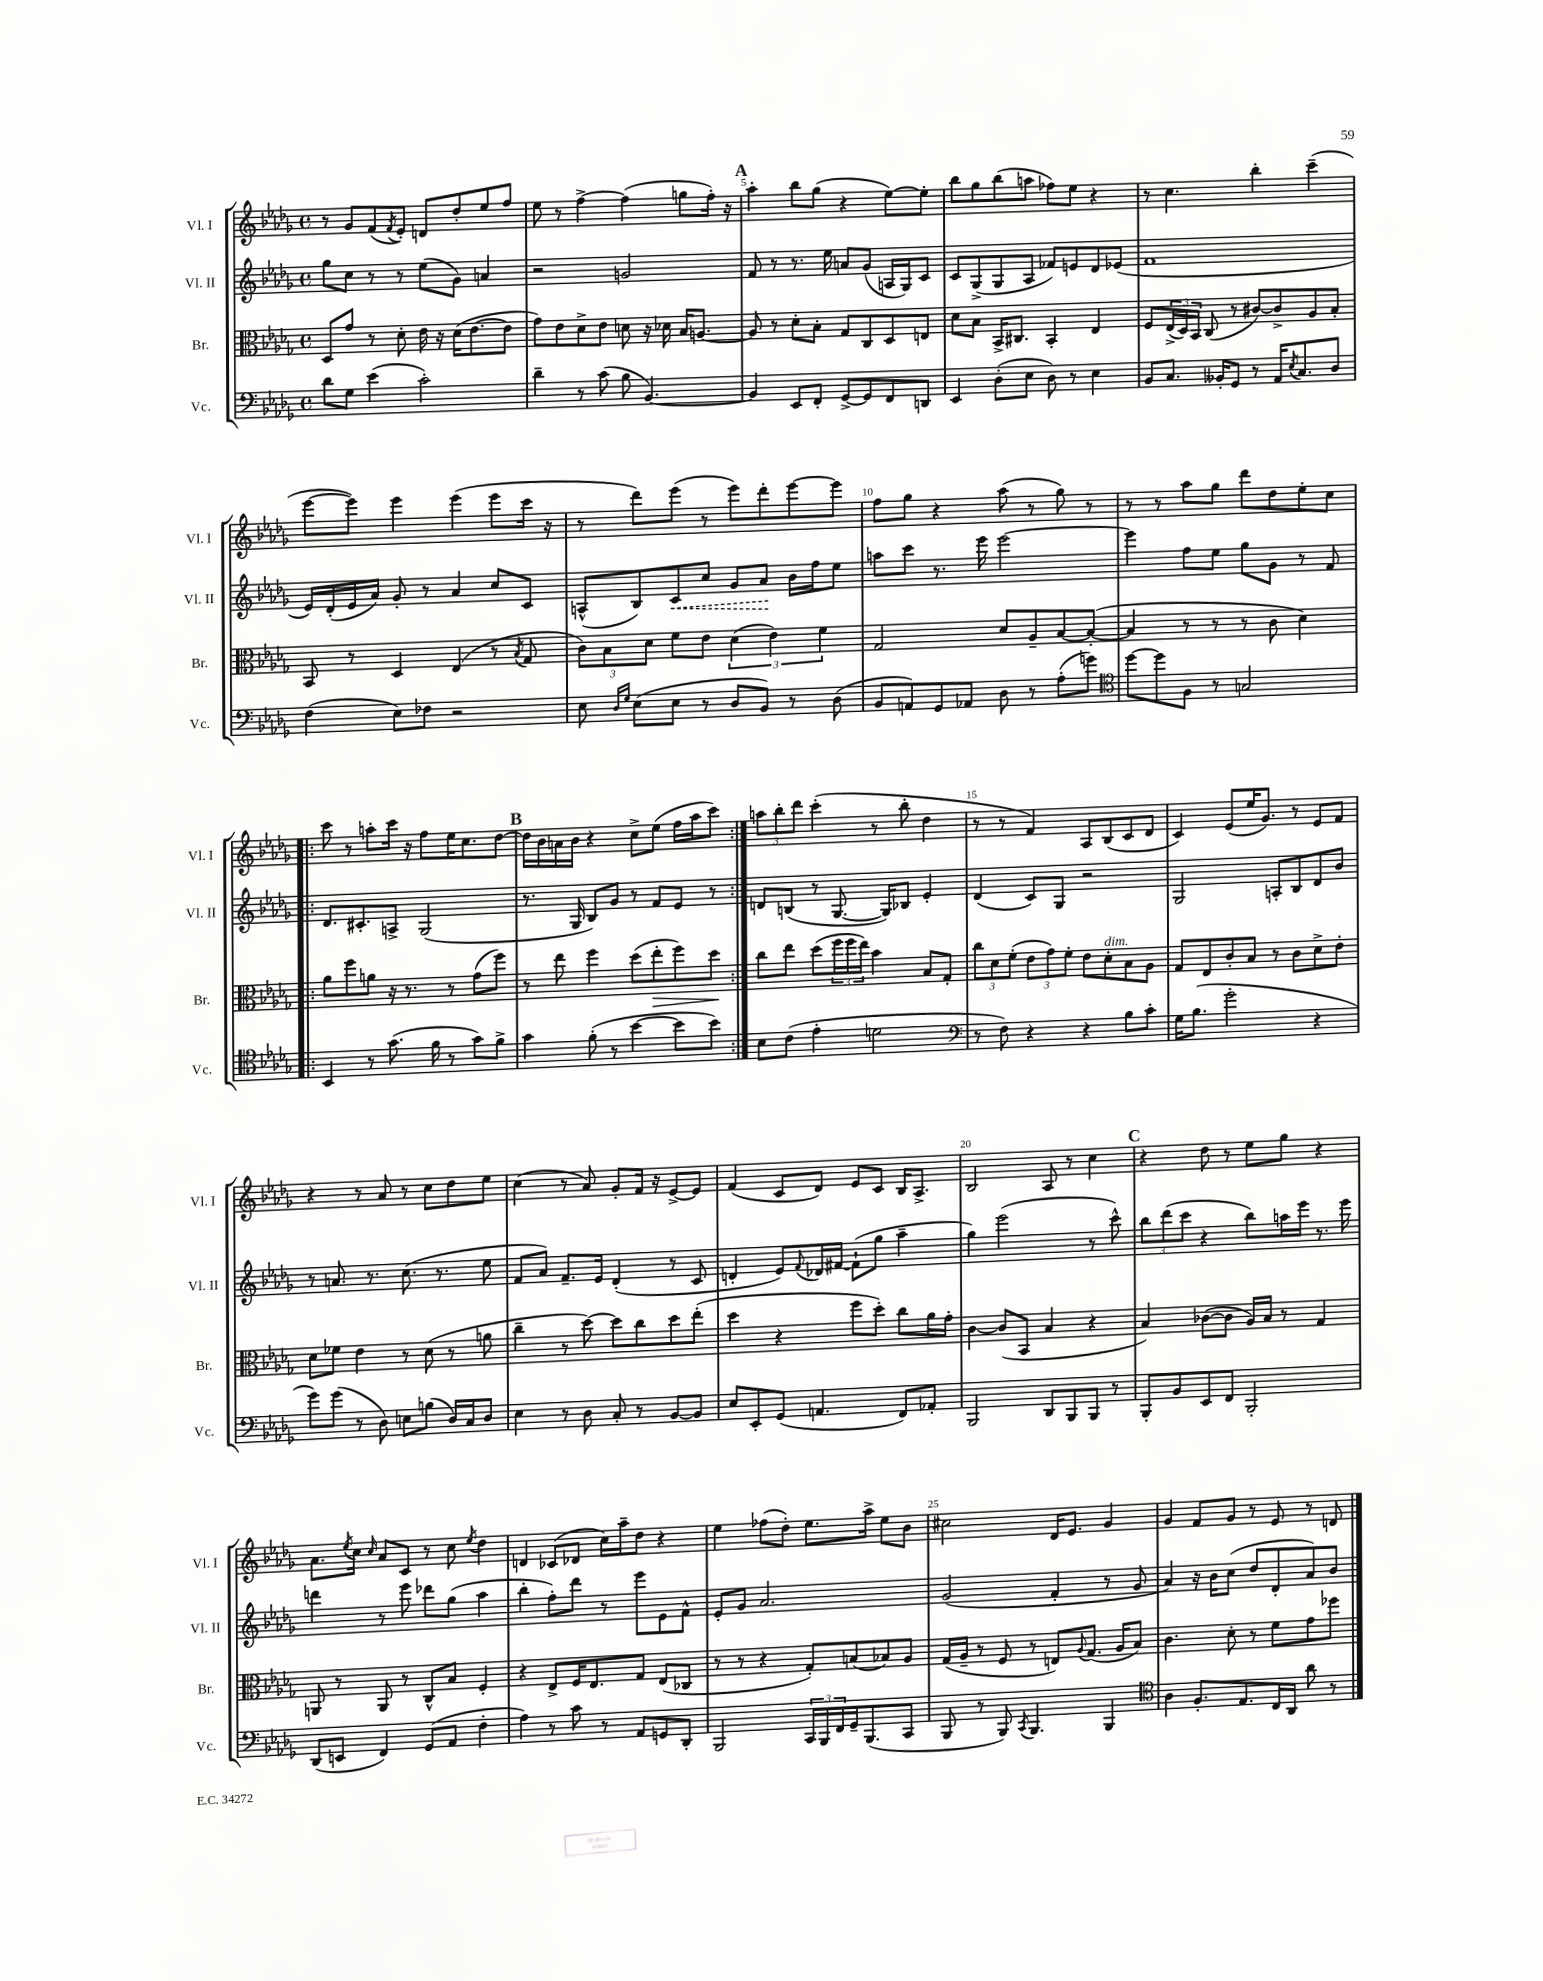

**kern	**kern	**dynam	**kern	**dynam	**kern
*part4	*part3	*part3	*part2	*part2	*part1
*staff4	*staff3	*staff3	*staff2	*staff2	*staff1
*I"Vc.	*I"Br.	*	*I"Vl. II	*	*I"Vl. I
*I'Vc.	*I'Br.	*	*I'Vl. II	*	*I'Vl. I
*clefF4	*clefC3	*	*clefG2	*	*clefG2
*k[b-e-a-d-g-]	*k[b-e-a-d-g-]	*	*k[b-e-a-d-g-]	*	*k[b-e-a-d-g-]
*M4/4	*M4/4	*	*M4/4	*	*M4/4
*met(c)	*met(c)	*	*met(c)	*	*met(c)
=3	=3	=3	=3	=3	=3
8d-\L	8D-/L	.	8gg-\L	.	8r
8G-\J	8g-/J	.	8cc\J	.	8g-/L
(4e-\	8r	.	8r	.	(8f/
.	.	.	.	.	8qf/
.	8d-'\	.	8r	.	8e-'/J)
2c'\)	16e-\	.	(8ee-\L	.	8dn/L
.	16r	.	.	.	.
.	(16d-\KL	.	8g-\J)	.	8dd-'/
.	[8.e-\	.	.	.	.
.	.	.	4an/	.	8ee-/
.	8e-\J]	.	.	.	8ff/J
=4	=4	=4	=4	=4	=4
4d-~\	8g-\L)	.	2r	.	8ee-\
.	8e-\	.	.	.	8r
8r	8d-^\	.	.	.	[4ff^\
(8c\	8e-\J	.	.	.	.
8B-\	8dn\	.	2gn/	.	(4ff\]
[4.BB-/)	16r	.	.	.	.
.	16d-X\	.	.	.	.
.	16B-/KL	.	.	.	8ggn\L
.	[8.An/J	.	.	.	.
.	.	.	.	.	16ff'\Jk)
.	.	.	.	.	16r
!!LO:REH:place=s1:t=A
=5	=5	=5	=5	=5	=5
4BB-/]	8A/]	.	8f/	.	4aa-'\
.	8r	.	8r	.	.
8EE-/L	8d-'\L	.	8.r	.	8bb-\L
8FF'/J	8B-'\J	.	.	.	(8gg-\J
.	.	.	16ee-\	.	.
[8GG-^/L	8G-/L	.	8an/L	.	4r
8GG-/]	8C/	.	(8g-/J	.	.
8FF/	8D-/	.	16An/LL	.	[8ee-\L)
.	.	.	16G-/J)	.	.
8DDn/J	8En/J	.	8c/J	.	8ee-'\J]
=6	=6	=6	=6	=6	=6
4EE-/	8d-\L	.	8c/L	.	8bb-\L
.	8B-\J	.	(8G-^/	.	8gg-\
(8D-'\L	16BB-^/KL	.	8G-/	.	(8bb-\
.	8.C#X/J	.	.	.	.
8E-\J	.	.	8A-/J	.	8aan\J
8D-\)	4BB-'/	.	8f-X/L)	.	8ff-X\L)
8r	.	.	8en/	.	8ee-\J
4E-\	4E-/	.	8d-/	.	4r
.	.	.	(8e-X/J	.	.
=7	=7	=7	=7	=7	=7
8BB-/L	8F/L	.	1f	.	8r
8.C/J	(24E-^/L	.	.	.	4.cc\
.	24D-/)	.	.	.	.
.	24BB-/JJ	.	.	.	.
.	(8C/	.	.	.	.
16BB--X'/KL	.	.	.	.	.
8GG-/J	8r	.	.	.	.
8r	[8c#X/L)	.	.	.	4bb-'\
16AA-/KL	8c#^/]	.	.	.	.
8qE-/	.	.	.	.	.
8.C/	.	.	.	.	.
.	8A-/	.	.	.	(4ccc~\
8D-/J	8B-'/J	.	.	.	.
!!LO:LB:g=z
=8	=8	=8	=8	=8	=8
(4F\	8BB-/	.	16e-/LL)	.	[8eee-\L
.	.	.	(16d-'/	.	.
.	8r	.	16e-/	.	8eee-\J])
.	.	.	16a-/JJ)	.	.
8E-\L)	4D-/	.	8g-'/	.	4eee-\
8F-X\J	.	.	8r	.	.
2r	(4E-/	.	4a-/	.	(4eee-\
.	8r	.	8cc/L	.	8eee-\L
.	8qB-/	.	.	.	.
.	8G-/	.	8c/J	.	16ccc\Jk
.	.	.	.	.	16r
=9	=9	=9	=9	=9	=9
8E-\	12c\L)	.	(8An^^/L	.	8r
.	12B-\	.	.	.	.
16qqD-/LL	.	.	.	.	.
16qqG-/JJ	.	.	.	.	.
(8E-\L	.	.	8B-/)	.	8ddd-\L)
.	12d-\J	.	.	.	.
!	!	!	!	!LO:HP:b	!
8E-\J	8f\L	.	8c/	<	(8eee-\J
8r	8e-\J	.	8cc/J	.	8r
8D-/L	(6d-\	.	8g-/L	.	8eee-\L)
8BB-/J)	.	.	8a-/J	.	8ddd-'\
.	6e-\)	.	.	.	.
8r	.	.	16b-\LL	[	[8eee-\
.	.	.	16ff\J	.	.
.	6f\	.	.	.	.
(8D-\	.	.	8ee-\J	.	8eee-\J]
=10	=10	=10	=10	=10	=10
8BB-/L	2G-/	.	8aan\L	.	8ff\L
8AAn/)	.	.	8ccc\J	.	8gg-\J
8GG-/	.	.	8.r	.	4r
8AA-X/J	.	.	.	.	.
.	.	.	16eee-\	.	.
8D-\	8d-/L	.	[2eee-\	.	(8aa-\
8r	8A-~/	.	.	.	8r
(8A-'\L	[8B-/	.	.	.	8gg-\)
8gn\J)	(8B-'/J_	.	.	.	8r
=11	=11	=11	=11	=11	=11
*clefC4	*	*	*	*	*
[8dd-\L	4B-/]	.	4eee-\]	.	8r
8dd-\]	.	.	.	.	8r
8F\J	8r	.	8ff\L	.	8aa-\L
8r	8r	.	8ee-\J	.	8gg-\J
2Gn/	8r	.	8gg-\L	.	8ddd-\L
.	8c\	.	8g-\J	.	8dd-\
.	4d-\)	.	8r	.	8ee-'\
.	.	.	8f/	.	8cc\J
!!LO:LB:g=z
=12!|:	=12!|:	=12!|:	=12!|:	=12!|:	=12!|:
4BB-/	8a-\L	.	8.d-/L	.	8ccc\
.	8ff\	.	.	.	8r
.	.	.	8.c#X'/	.	.
8r	8an\J	.	.	.	8aan'\L
(8.g-\	16r	.	8An^/J	.	16ccc\Jk
.	8.r	.	.	.	16r
.	.	.	(2G-/	.	8ff\L
16f\	.	.	.	.	.
8r	8r	.	.	.	16ee-\K
.	.	.	.	.	8.cc\
8g-\L)	(8g-\L	.	.	.	.
8f^\J	8ff\J)	.	.	.	[8dd-\J
!!LO:REH:place=s1:t=B
=13	=13	=13	=13	=13	=13
4g-\	8r	.	8.r	.	16dd-\LL]
.	.	.	.	.	16b-\
.	8ee-\	.	.	.	16an\
.	.	.	16G-/	.	16b-\JJ
(8f'\	4ff\	.	8B-/L)	.	4r
8r	.	.	8g-/J	.	.
[4b-\	(8dd-\L	.	8r	.	8cc^\L
!	!	!LO:HP:b	!	!	!
.	8ee-'\	>	8f/L	.	(8ee-\J
8b-\L]	8ff\)	.	8e-/J	.	16ff\LL
.	.	.	.	.	16aa-\J
8b-\J)	8dd-\J	.	8r	.	8ccc\J)
.	.	]	.	.	.
=14:|!	=14:|!	=14:|!	=14:|!	=14:|!	=14:|!
8B-\L	8cc\L	.	8dn/L	.	12aan\L
.	.	.	.	.	12bb-'\
(8c\J	8ee-\J	.	(8Bn/J	.	.
.	.	.	.	.	12ddd-\J
4e-'\	(8dd-\L	.	8r	.	(4ccc'\
.	24ff\L	.	[8.G-/	.	.
.	24ff\	.	.	.	.
.	24ee-\JJ)	.	.	.	.
2dn\	4b-\	.	.	.	8r
.	.	.	16G-/KL])	.	.
.	.	.	8B-X/J	.	8bb-'\
.	8B-/L	.	4e-'/	.	4dd-\
.	8G-'/J	.	.	.	.
=15	=15	=15	=15	=15	=15
*clefF4	*	*	*	*	*
8r	12cc\L	.	(4d-/	.	8r
.	12d-\	.	.	.	.
8F\)	.	.	.	.	8r
.	(12f'\J	.	.	.	.
4r	12e-\L	.	8c/L)	.	4f/)
.	12g-\)	.	.	.	.
.	.	.	8G-/J	.	.
.	12f'\J	.	.	.	.
4r	8e-\L	.	2r	.	8A-/L
!	!LO:TX:a:i:t=dim.	!	!	!	!
.	8d-'\	.	.	.	(8B-/
8B-\L	8B-\	.	.	.	8c/
8c'\J	8A-\J	.	.	.	8d-/J
=16	=16	=16	=16	=16	=16
16G-\KL	8G-/L	.	2G-/	.	4c/)
(8.B-\J	.	.	.	.	.
.	8E-/	.	.	.	.
2g-'\	8c'/	.	.	.	(8e-/L
.	8B-/J	.	.	.	16ee-/K
.	.	.	.	.	8.g-/J)
.	8r	.	8An'/L	.	.
.	8c\L	.	8B-/	.	8r
4r	8d-^\	.	8d-/	.	8e-/L
.	8e-'\J	.	8b-/J	.	8f/J
!!LO:LB:g=z
=17	=17	=17	=17	=17	=17
8g-\L)	8d-\L	.	8r	.	4r
(8g-\J	8f-X\J	.	8.an/	.	.
8r	4e-\	.	.	.	8r
.	.	.	8.r	.	.
8D-\)	.	.	.	.	8a-/
8En\L	8r	.	(8.cc\	.	8r
(8Bn\J	(8d-\	.	.	.	8cc\L
.	.	.	8.r	.	.
16D-/LL)	8r	.	.	.	8dd-\
16C/J	.	.	.	.	.
8D-/J	8an\	.	8ee-\	.	8ee-\J
=18	=18	=18	=18	=18	=18
4E-\	4cc~\	.	8f/L	.	(4cc\
.	.	.	8a-/J)	.	.
8r	8r	.	8.f~/L	.	8r
8D-\	[8dd-\)	.	.	.	8a-/)
.	.	.	16e-/Jk	.	.
8C'/	8dd-\L]	.	(4d-'/	.	8g-'/L
8r	8cc\	.	.	.	16f/Jk
.	.	.	.	.	16r
[8BB-/L	8dd-\	.	8r	.	[8e-^/L
8BB-/J]	(8ee-'\J	.	8c/	.	8e-/J]
=19	=19	=19	=19	=19	=19
8E-/L	4dd-\	.	4dn'/	.	(4f/
8EE-'/	.	.	.	.	.
(8GG-/J	4r	.	8e-/L)	.	8c/L
.	.	.	8qqf/	.	.
4.AAn/	.	.	16d-X/L	.	8d-/J)
.	.	.	[16f#X/JJ	.	.
.	8ff\L	.	(8f#`\L]	.	8e-/L
.	8dd-'\J)	.	8gg-\J	.	8c/J
8FF/L)	8cc\L	.	4aa-~\	.	16B-/KL
.	.	.	.	.	8.A-^/J
8AA-X'/J	16a-\L	.	.	.	.
.	16g-'\JJ	.	.	.	.
=20	=20	=20	=20	=20	=20
2BBB-/	[4c\	.	4gg-\)	.	2B-/
.	(8c/L]	.	(2eee-\	.	.
.	8BB-/J	.	.	.	.
8DD-/L	4B-/	.	.	.	8A-/
8BBB-/	.	.	.	.	8r
8BBB-/J	4r	.	8r	.	4cc\
8r	.	.	8ccc^^\)	.	.
!!LO:REH:place=s1:t=C
=21	=21	=21	=21	=21	=21
8BBB-'/L	4B-/)	.	12bb-\L	.	4r
.	.	.	(12ddd-\	.	.
8BB-/	.	.	.	.	.
.	.	.	12ccc\J	.	.
8EE-/	([8c-X\L	.	4r	.	8dd-\
8FF/J	8c-\J]	.	.	.	8r
2BBB-'/	16A-/LL)	.	8bb-\L)	.	8ee-\L
.	16B-/JJ	.	.	.	.
.	8r	.	16aan\L	.	8gg-\J
.	.	.	16eee-\JJ	.	.
.	4G-/	.	8.r	.	4r
.	.	.	16eee-\	.	.
!!LO:LB:g=z
=22	=22	=22	=22	=22	=22
(8DD-/L	8AAn/	.	4dddn\	.	8.a-\L
8EEn/J	8r	.	.	.	.
.	.	.	.	.	8qee-/
.	.	.	.	.	16cc\Jk
.	.	.	.	.	16qqcc/
4FF/)	8AA/	.	8r	.	8a-/L
.	8r	.	8eee-\	.	8c/J
(8GG-/L	8C^^/L	.	8ddd-X\L	.	8r
8AA-/J	8B-/J	.	(8gg-\J	.	8cc\
.	.	.	.	.	8qee-/
4F'\	4F'/	.	4aa-\	.	4dd-\
=23	=23	=23	=23	=23	=23
4A-\)	4r	.	4bb-'\	.	4dn/
8r	8E-^/L	.	8ff'\L)	.	(8c-X/L
8c\	16F/K	.	8ddd-\J	.	8d-X/J
.	8.E-/	.	.	.	.
8r	.	.	8r	.	16cc\LL)
.	.	.	.	.	16aa-~\J
8AA-/L	8G-/J	.	8eee-\L	.	8dd-\J
8GGn/	(8E-/L	.	8e-\	.	4r
8DD-'/J	8C-X/J	.	8f^^\J	.	.
=24	=24	=24	=24	=24	=24
2BBB-/	8r	.	8e-'/L	.	4ee-\
.	8r	.	8g-/J	.	.
.	4r	.	2.a-/	.	(8ff-X\L
.	.	.	.	.	8dd-'\J)
24CC/LL	8G-'/L)	.	.	.	8.ee-\L
24BBB-/	.	.	.	.	.
24FF/	.	.	.	.	.
16GG-~/J	(8Bn/	.	.	.	.
(8.BBB-/	.	.	.	.	16aa-^\Jk
.	8B-X/)	.	.	.	8ee-\L
8CC/J	8A-/J	.	.	.	8b-\J
=25	=25	=25	=25	=25	=25
8BBB-/	(16G-/LL	.	(2g-/	.	2cc#X\
.	16A-~/JJ	.	.	.	.
8r	8r	.	.	.	.
8BBB-/)	8F/	.	.	.	.
8qCC/	.	.	.	.	.
4.BBB-/	8r	.	.	.	.
.	8En/L)	.	4f'/	.	16d-/KL
.	.	.	.	.	8.e-/J
.	8qqA-/	.	.	.	.
.	(8.G-/J	.	.	.	.
4BBB-/	.	.	8r	.	4g-/
.	16A-/KL	.	.	.	.
.	8B-/J)	.	8g-/	.	.
=26	=26	=26	=26	=26	=26
*clefC4	*	*	*	*	*
4A-\	4.c\	.	4a-/)	.	4g-/
8.F'/L	.	.	16r	.	8f/L
.	.	.	16b-\KL	.	.
.	8d-'\	.	(8cc\J	.	8g-/J
8.E-/	.	.	.	.	.
.	8r	.	8dd-/L	.	8r
16C/L	8f\L	.	8d-'/	.	8e-/
16AA-/JJ	.	.	.	.	.
8a-\	8g-\	.	8a-/)	.	8r
8r	8ff-X\J	.	8b-/J	.	8dn/
==	==	==	==	==	==
*-	*-	*-	*-	*-	*-
